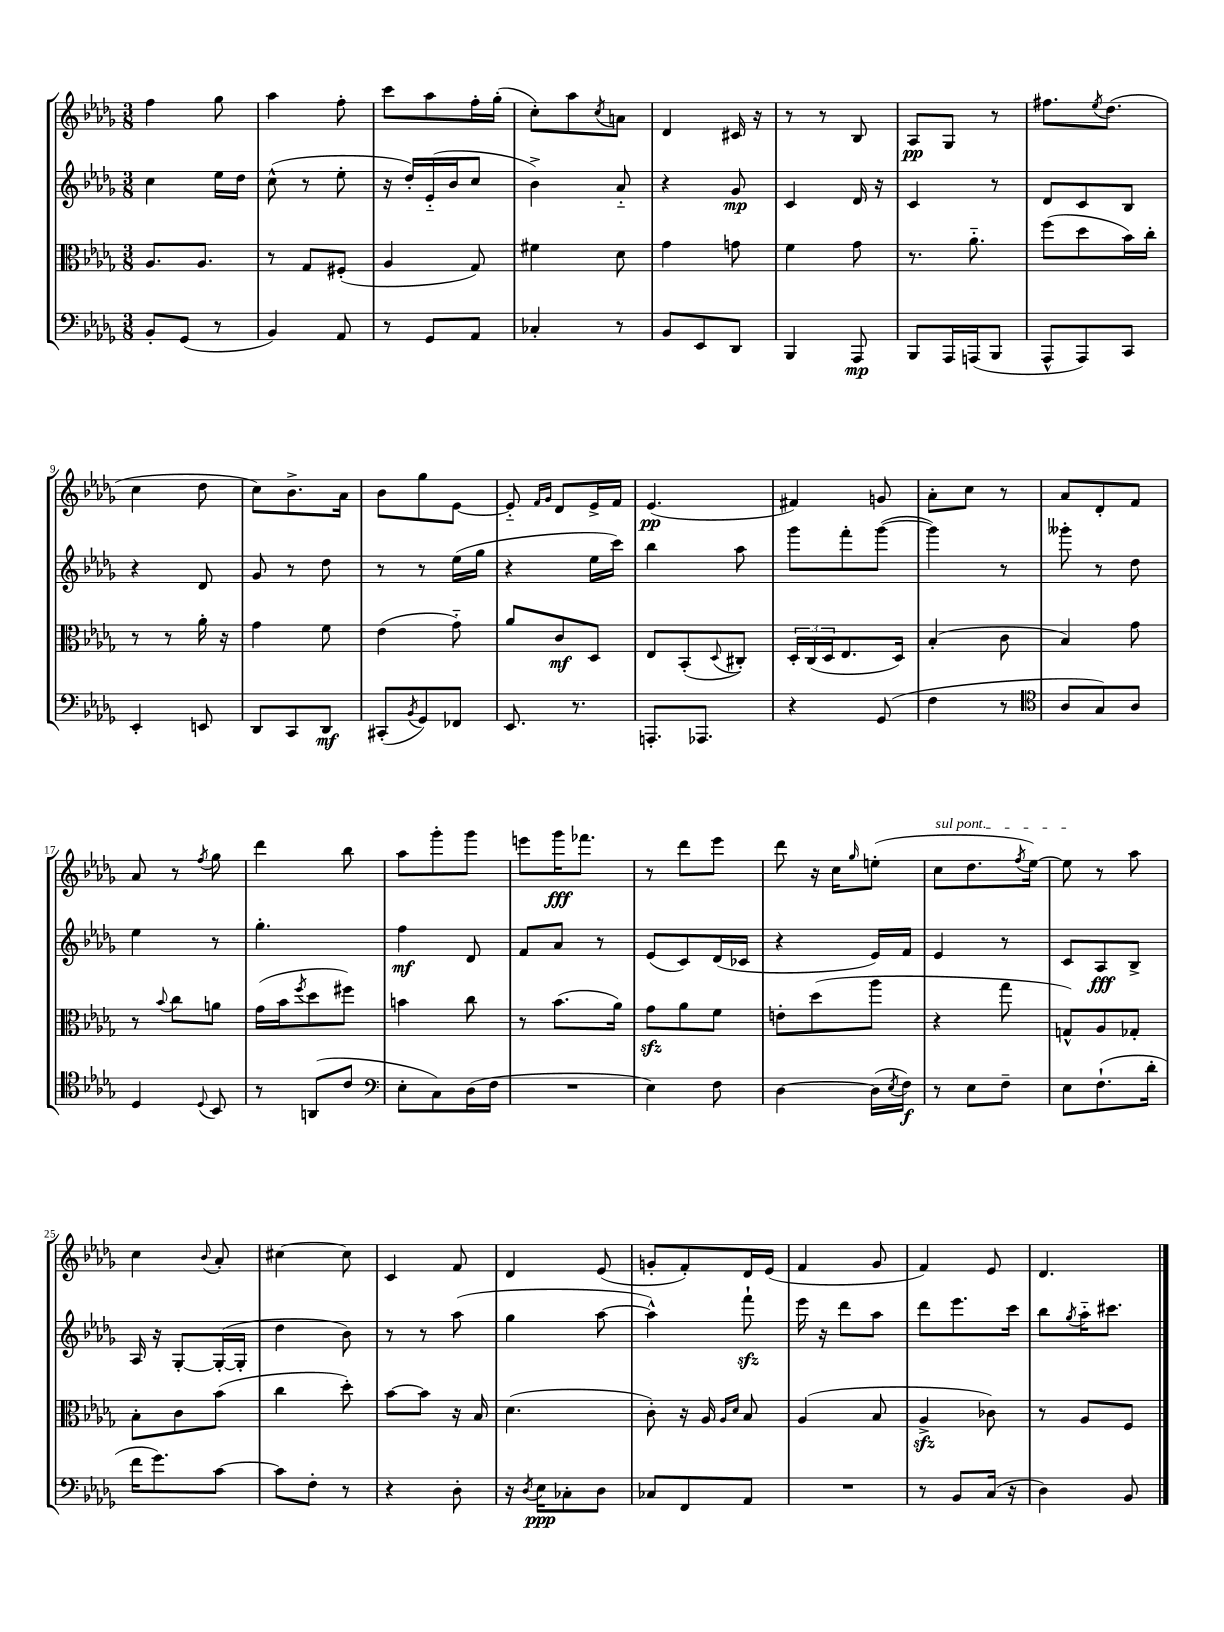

**kern	**dynam	**kern	**dynam	**kern	**dynam	**kern	**dynam
*part4	*part4	*part3	*part3	*part2	*part2	*part1	*part1
*staff4	*staff4	*staff3	*staff3	*staff2	*staff2	*staff1	*staff1
*clefF4	*	*clefC3	*	*clefG2	*	*clefG2	*
*k[b-e-a-d-g-]	*	*k[b-e-a-d-g-]	*	*k[b-e-a-d-g-]	*	*k[b-e-a-d-g-]	*
*M3/8	*	*M3/8	*	*M3/8	*	*M3/8	*
=1	=1	=1	=1	=1	=1	=1	=1
8BB-'/L	.	8.A-/L	.	4cc\	.	4ff\	.
(8GG-/J	.	.	.	.	.	.	.
.	.	8.A-/J	.	.	.	.	.
8r	.	.	.	16ee-\LL	.	8gg-\	.
.	.	.	.	16dd-\JJ	.	.	.
=2	=2	=2	=2	=2	=2	=2	=2
4BB-/)	.	8r	.	(8cc^^\	.	4aa-\	.
.	.	8G-/L	.	8r	.	.	.
8AA-/	.	(8F#X'/J	.	8ee-'\	.	8ff'\	.
=3	=3	=3	=3	=3	=3	=3	=3
8r	.	4A-/	.	16r	.	8ccc\L	.
.	.	.	.	16dd-'/LL)	.	.	.
8GG-/L	.	.	.	(16e-/	.	8aa-\	.
.	.	.	.	16b-/J	.	.	.
8AA-/J	.	8G-/)	.	8cc/J	.	16ff'\L	.
.	.	.	.	.	.	(16gg-'\JJ	.
=4	=4	=4	=4	=4	=4	=4	=4
4C-X'/	.	4f#X\	.	4b-^\)	.	8cc'\L)	.
.	.	.	.	.	.	8aa-\	.
.	.	.	.	.	.	8qcc/	.
8r	.	8d-\	.	8a-/	.	8an\J	.
=5	=5	=5	=5	=5	=5	=5	=5
8BB-/L	.	4g-\	.	4r	.	4d-/	.
8EE-/	.	.	.	.	.	.	.
8DD-/J	.	8gn\	.	8g-/	mp	16c#X/	.
.	.	.	.	.	.	16r	.
=6	=6	=6	=6	=6	=6	=6	=6
4BBB-/	.	4f\	.	4c/	.	8r	.
.	.	.	.	.	.	8r	.
8AAA-/	mp	8g-\	.	16d-/	.	8B-/	.
.	.	.	.	16r	.	.	.
=7	=7	=7	=7	=7	=7	=7	=7
8BBB-/L	.	8.r	.	4c/	.	8A-/L	pp
16AAA-/L	.	.	.	.	.	8G-/J	.
(16AAAn/J	.	8.a-\	.	.	.	.	.
8BBB-/J	.	.	.	8r	.	8r	.
=8	=8	=8	=8	=8	=8	=8	=8
8AAA-^^/L	.	(8ff\L	.	8d-/L	.	8.ff#X\L	.
8AAA-/)	.	8dd-\	.	8c/	.	.	.
.	.	.	.	.	.	8qee-/	.
.	.	.	.	.	.	(8.dd-\J	.
8CC/J	.	16b-\L)	.	8B-/J	.	.	.
.	.	16cc'\JJ	.	.	.	.	.
!!LO:LB:g=z
=9	=9	=9	=9	=9	=9	=9	=9
4EE-'/	.	8r	.	4r	.	4cc\	.
.	.	8r	.	.	.	.	.
8EEn/	.	16a-'\	.	8d-/	.	8dd-\	.
.	.	16r	.	.	.	.	.
=10	=10	=10	=10	=10	=10	=10	=10
8DD-/L	.	4g-\	.	8g-/	.	8cc\L)	.
8CC/	.	.	.	8r	.	8.b-^\	.
8DD-/J	mf	8f\	.	8dd-\	.	.	.
.	.	.	.	.	.	16a-\Jk	.
=11	=11	=11	=11	=11	=11	=11	=11
(8CC#X'/L	.	(4e-\	.	8r	.	8b-\L	.
8qBB-/	.	.	.	.	.	.	.
8GG-/)	.	.	.	8r	.	8gg-\	.
8FF-X/J	.	8g-\)	.	(16ee-\LL	.	[8e-\J	.
.	.	.	.	16gg-\JJ	.	.	.
=12	=12	=12	=12	=12	=12	=12	=12
8.EE-/	.	8a-/L	.	4r	.	8e-/]	.
.	.	.	.	.	.	16qqf/LL	.
.	.	.	.	.	.	16qqg-/JJ	.
.	.	8c/	mf	.	.	8d-/L	.
8.r	.	.	.	.	.	.	.
.	.	8D-/J	.	16ee-\LL	.	16e-^/L	.
.	.	.	.	16ccc\JJ)	.	16f/JJ	.
=13	=13	=13	=13	=13	=13	=13	=13
8.AAAn'/L	.	8E-/L	.	4bb-\	.	(4.e-/	pp
.	.	(8BB-'/	.	.	.	.	.
8.AAA-X/J	.	.	.	.	.	.	.
.	.	8qqD-/	.	.	.	.	.
.	.	8C#X'/J)	.	8aa-\	.	.	.
=14	=14	=14	=14	=14	=14	=14	=14
4r	.	24D-'/LL	.	8ggg-\L	.	4f#X/)	.
.	.	(24C/	.	.	.	.	.
.	.	24D-/J	.	.	.	.	.
.	.	8.E-/	.	8fff'\	.	.	.
(8GG-/	.	.	.	([8ggg-\J	.	8gn/	.
.	.	16D-/Jk)	.	.	.	.	.
=15	=15	=15	=15	=15	=15	=15	=15
4F\	.	(4B-'/	.	4ggg-\])	.	8a-'\L	.
.	.	.	.	.	.	8cc\J	.
8r	.	8c\	.	8r	.	8r	.
=16	=16	=16	=16	=16	=16	=16	=16
*clefC4	*	*	*	*	*	*	*
8A-/L	.	4B-/)	.	8ggg--X'\	.	8a-/L	.
8G-/)	.	.	.	8r	.	8d-'/	.
8A-/J	.	8g-\	.	8dd-\	.	8f/J	.
!!LO:LB:g=z
=17	=17	=17	=17	=17	=17	=17	=17
4D-/	.	8r	.	4ee-\	.	8a-/	.
.	.	8qqb-/	.	.	.	.	.
.	.	8cc\L	.	.	.	8r	.
8qqD-/	.	.	.	.	.	8qff/	.
8BB-/	.	8an\J	.	8r	.	8gg-\	.
=18	=18	=18	=18	=18	=18	=18	=18
8r	.	(16g-\LL	.	4.gg-'\	.	4ddd-\	.
.	.	16b-\J	.	.	.	.	.
.	.	8qff/	.	.	.	.	.
(8AAn/L	.	8dd-\	.	.	.	.	.
8c/J	.	8ff#X\J)	.	.	.	8bb-\	.
=19	=19	=19	=19	=19	=19	=19	=19
*clefF4	*	*	*	*	*	*	*
8E-'\L	.	4bn\	.	4ff\	mf	8aa-\L	.
8C\)	.	.	.	.	.	8ggg-'\	.
(16D-\L	.	8cc\	.	8d-/	.	8ggg-\J	.
16F\JJ	.	.	.	.	.	.	.
=20	=20	=20	=20	=20	=20	=20	=20
4.r	.	8r	.	8f/L	.	8eeen\L	.
.	.	(8.b-\L	.	8a-/J	.	16ggg-\K	fff
.	.	.	.	.	.	8.fff-X\J	.
.	.	.	.	8r	.	.	.
.	.	16a-\Jk)	.	.	.	.	.
=21	=21	=21	=21	=21	=21	=21	=21
4E-\)	.	8g-zz\L	.	(8e-/L	.	8r	.
.	.	8a-\	.	8c/)	.	8ddd-\L	.
8F\	.	8f\J	.	(16d-/L	.	8eee-\J	.
.	.	.	.	16c-X/JJ	.	.	.
=22	=22	=22	=22	=22	=22	=22	=22
[4D-\	.	8en'\L	.	4r	.	8ddd-\	.
.	.	(8dd-\	.	.	.	16r	.
.	.	.	.	.	.	16cc\KL	.
.	.	.	.	.	.	16qqgg-/	.
(16D-\LL]	.	8aa-\J	.	16e-/LL)	.	(8een'\J	.
8qE-/	.	.	.	.	.	.	.
16F\JJ)	f	.	.	16f/JJ	.	.	.
=23	=23	=23	=23	=23	=23	=23	=23
!	!	!	!	!	!	!LO:TX:a:i:t=sul pont.	!
8r	.	4r	.	4e-/	.	8cc\L	.
8E-\L	.	.	.	.	.	8.dd-\	.
8F~\J	.	8gg-\	.	8r	.	.	.
.	.	.	.	.	.	8qff/	.
.	.	.	.	.	.	[16ee-\Jk)	.
=24	=24	=24	=24	=24	=24	=24	=24
8E-\L	.	8Gn^^/L)	.	8c/L	.	8ee-\]	.
(8.F`\	.	8A-/	.	8A-/	fff	8r	.
.	.	8G-X'/J	.	8B-^/J	.	8aa-\	.
16d-'\Jk	.	.	.	.	.	.	.
!!LO:LB:g=z
=25	=25	=25	=25	=25	=25	=25	=25
16f\KL	.	8B-'\L	.	16A-/	.	4cc\	.
8.g-\)	.	.	.	16r	.	.	.
.	.	8c\	.	[8G-'/L	.	.	.
.	.	.	.	.	.	8qqb-/	.
[8c\J	.	(8b-\J	.	(16G-'/L_	.	8a-'/	.
.	.	.	.	16G-'/JJ]	.	.	.
=26	=26	=26	=26	=26	=26	=26	=26
8c\L]	.	4cc\	.	4dd-\	.	[4cc#X\	.
8F'\J	.	.	.	.	.	.	.
8r	.	8dd-'\)	.	8b-\)	.	8cc#\]	.
=27	=27	=27	=27	=27	=27	=27	=27
4r	.	[8b-\L	.	8r	.	4c/	.
.	.	8b-\J]	.	8r	.	.	.
8D-'\	.	16r	.	(8aa-\	.	8f/	.
.	.	16B-/	.	.	.	.	.
=28	=28	=28	=28	=28	=28	=28	=28
16r	.	(4.d-\	.	4gg-\	.	4d-/	.
8qD-/	.	.	.	.	.	.	.
16E-\KL	ppp	.	.	.	.	.	.
8C-X'\	.	.	.	.	.	.	.
8D-\J	.	.	.	[8aa-\	.	(8e-/	.
=29	=29	=29	=29	=29	=29	=29	=29
8C-X/L	.	8c'\)	.	4aa-^^\])	.	8gn'/L	.
8FF/	.	16r	.	.	.	8f'/)	.
.	.	16A-/	.	.	.	.	.
.	.	16qqA-/LL	.	.	.	.	.
.	.	16qqd-/JJ	.	.	.	.	.
8AA-/J	.	8B-/	.	8fffzz`\	.	16d-/L	.
.	.	.	.	.	.	(16e-/JJ	.
=30	=30	=30	=30	=30	=30	=30	=30
4.r	.	(4A-/	.	16eee-\	.	4f/	.
.	.	.	.	16r	.	.	.
.	.	.	.	8ddd-\L	.	.	.
.	.	8B-/	.	8aa-\J	.	8g-/	.
=31	=31	=31	=31	=31	=31	=31	=31
8r	.	4A-zz^/	.	8ddd-\L	.	4f/)	.
8BB-/L	.	.	.	8.eee-\	.	.	.
(16C/Jk	.	8c-X\)	.	.	.	8e-/	.
16r	.	.	.	16ccc\Jk	.	.	.
=32	=32	=32	=32	=32	=32	=32	=32
4D-\)	.	8r	.	8bb-\L	.	4.d-/	.
.	.	.	.	8qgg-/	.	.	.
.	.	8A-/L	.	16aa-\K	.	.	.
.	.	.	.	8.ccc#X\J	.	.	.
8BB-/	.	8F/J	.	.	.	.	.
==	==	==	==	==	==	==	==
*-	*-	*-	*-	*-	*-	*-	*-
